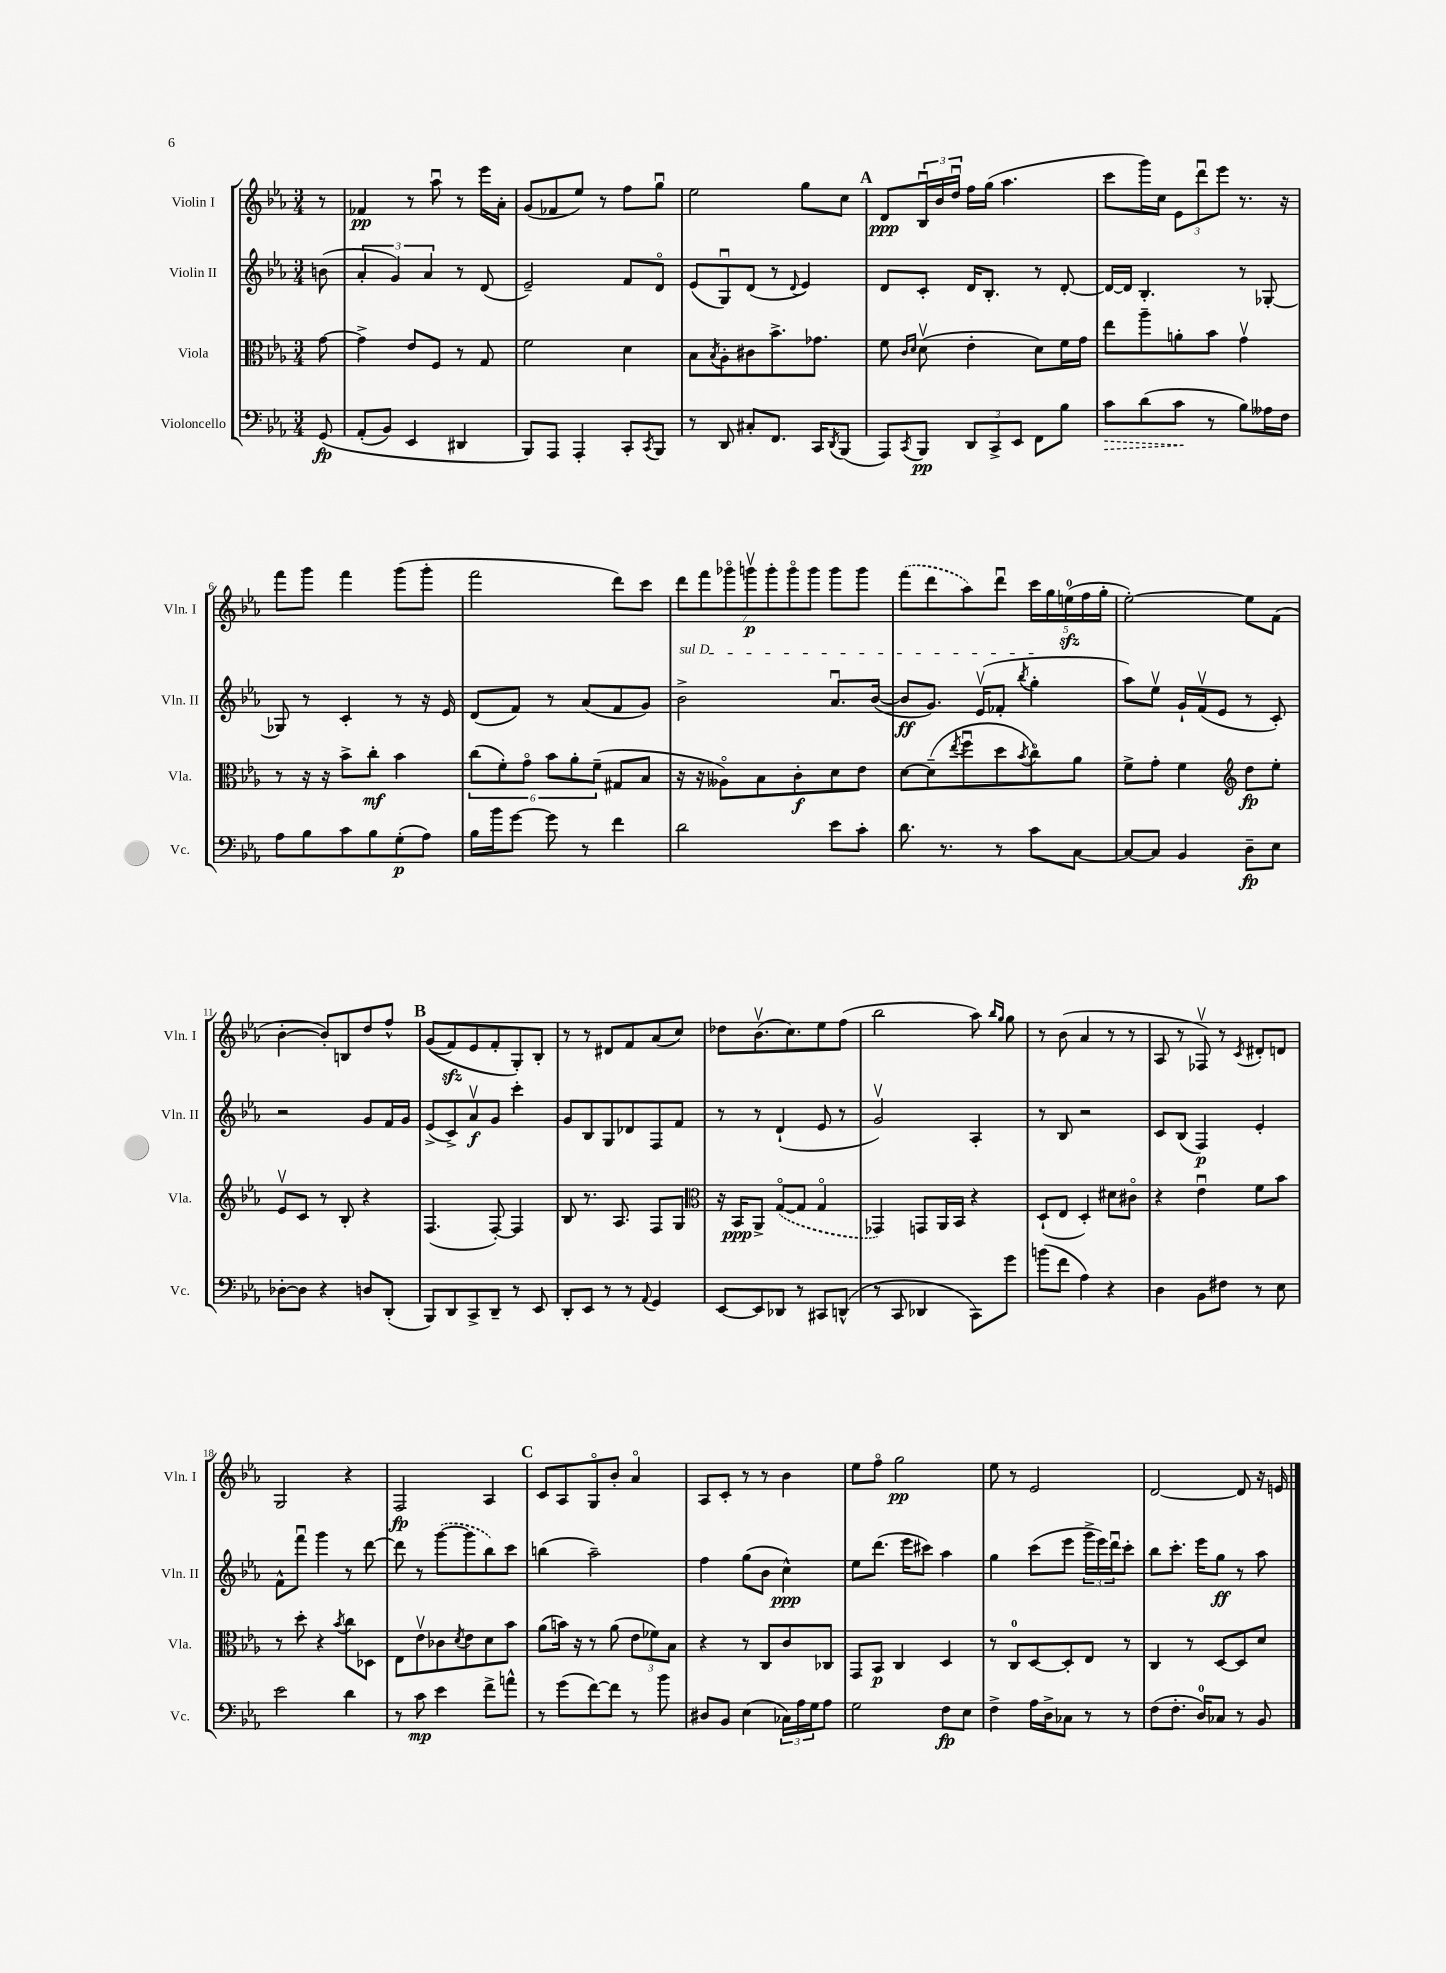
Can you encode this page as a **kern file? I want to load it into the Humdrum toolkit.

**kern	**dynam	**kern	**dynam	**kern	**dynam	**kern	**dynam
*part4	*part4	*part3	*part3	*part2	*part2	*part1	*part1
*staff4	*staff4	*staff3	*staff3	*staff2	*staff2	*staff1	*staff1
*I"Violoncello	*	*I"Viola	*	*I"Violin II	*	*I"Violin I	*
*I'Vc.	*	*I'Vla.	*	*I'Vln. II	*	*I'Vln. I	*
*clefF4	*	*clefC3	*	*clefG2	*	*clefG2	*
*k[b-e-a-]	*	*k[b-e-a-]	*	*k[b-e-a-]	*	*k[b-e-a-]	*
*M3/4	*	*M3/4	*	*M3/4	*	*M3/4	*
=	=	=	=	=	=	=	=
(8GG/	fp	[8g\	.	(8bn\	.	8r	.
=1	=1	=1	=1	=1	=1	=1	=1
(8AA-'/L	.	4g^\]	.	6a-'/	.	4f-X/	pp
8BB-/J)	.	.	.	.	.	.	.
.	.	.	.	6g/)	.	.	.
4EE-/	.	8e-/L	.	.	.	8r	.
.	.	.	.	6a-/	.	.	.
.	.	8F/J	.	.	.	8aa-u\	.
4DD#X/	.	8r	.	8r	.	8r	.
.	.	8G/	.	(8d/	.	16eee-\LL	.
.	.	.	.	.	.	16a-'\JJ	.
=2	=2	=2	=2	=2	=2	=2	=2
8BBB-/L)	.	2f\	.	2e-~/)	.	(8g/L	.
8AAA-/J	.	.	.	.	.	8f-X/	.
4AAA-'/	.	.	.	.	.	8ee-/J)	.
.	.	.	.	.	.	8r	.
8CC'/L	.	4d\	.	8f/L	.	8ff\L	.
8qCC/	.	.	.	.	.	.	.
8BBB-/J	.	.	.	8d/J	.	8ggu\J	.
=3	=3	=3	=3	=3	=3	=3	=3
8r	.	8B-\L	.	(8e-/L	.	2ee-\	.
.	.	8qB-/	.	.	.	.	.
8DD/	.	8A-'\	.	8Gu/)	.	.	.
8C#X'/L	.	8c#X\	.	(8d/J	.	.	.
8.FF/J	.	8.b-^\	.	8r	.	.	.
.	.	.	.	8qqd/	.	.	.
.	.	.	.	4e-/)	.	8gg\L	.
16CC/KL	.	8.g-X\J	.	.	.	.	.
8qDD/	.	.	.	.	.	.	.
(8BBB-/J	.	.	.	.	.	8cc\J	.
!!LO:REH:place=s1:t=A
=4	=4	=4	=4	=4	=4	=4	=4
8AAA-/L)	.	8f\	.	8d/L	.	8d/L	ppp
.	.	16qqc/LL	.	.	.	.	.
8qCC/	.	16qqd/JJ	.	.	.	.	.
8BBB-/J	pp	(8dv\	.	8c'/J	.	24B-u/L	.
.	.	.	.	.	.	24b-/	.
.	.	.	.	.	.	24ddu/JJ	.
12DD/L	.	4e-'\	.	16d/KL	.	16ff\LL	.
.	.	.	.	8.B-'/J	.	(16gg\JJ	.
12CC^/	.	.	.	.	.	.	.
.	.	.	.	.	.	4.aa-\	.
12EE-/J	.	.	.	.	.	.	.
8FF\L	.	8d\L)	.	8r	.	.	.
8B-\J	.	16f\L	.	[8d'/	.	.	.
.	.	16g\JJ	.	.	.	.	.
=5	=5	=5	=5	=5	=5	=5	=5
!	!LO:HP:b	!	!	!	!	!	!
8c\L	>	8ee-\L	.	16d/LL_	.	8ccc\L	.
.	.	.	.	16d/JJ]	.	.	.
(8d\	.	8aa-~\	.	4.B-'/	.	16ggg\L)	.
.	.	.	.	.	.	16cc\JJ	.
8c\J	.	8an'\	.	.	.	12e-\L	.
.	.	.	.	.	.	12dddu\	.
8r	]	8b-\J	.	.	.	.	.
.	.	.	.	.	.	12eee-\J	.
8B-\L)	.	4gv\	.	8r	.	8.r	.
16A--X\L	.	.	.	[8G-X'/	.	.	.
16F\JJ	.	.	.	.	.	16r	.
!!LO:LB:g=z
=6	=6	=6	=6	=6	=6	=6	=6
8A-\L	.	8r	.	8G-X/]	.	8fff\L	.
8B-\	.	16r	.	8r	.	8ggg\J	.
.	.	16r	.	.	.	.	.
8c\	.	8b-^\L	.	4c'/	.	4fff\	.
8B-\	.	8cc'\J	mf	.	.	.	.
(8G'\	p	4b-\	.	8r	.	(8ggg\L	.
8A-\J)	.	.	.	16r	.	8ggg'\J	.
.	.	.	.	16e-/	.	.	.
=7	=7	=7	=7	=7	=7	=7	=7
16B-\LL	.	(12cc\L	.	(8d/L	.	2fff\	.
16b-\J	.	.	.	.	.	.	.
.	.	12f'\)	.	.	.	.	.
[8g\J	.	.	.	8f/J)	.	.	.
.	.	12g\J	.	.	.	.	.
8g\]	.	12b-\L	.	8r	.	.	.
.	.	12a-'\	.	.	.	.	.
8r	.	.	.	(8a-/L	.	.	.
.	.	(12f~\J	.	.	.	.	.
4f\	.	8G#X/L	.	8f/	.	8ddd\L)	.
.	.	8B-/J	.	8g/J)	.	8ccc\J	.
=8	=8	=8	=8	=8	=8	=8	=8
!	!	!	!	!LO:TX:a:i:t=sul D	!	!	!
2d\	.	16r	.	2b-^\	.	14ddd\L	.
.	.	16r	.	.	.	.	.
.	.	.	.	.	.	14fff\	.
.	.	8A--X\L)	.	.	.	.	.
.	.	.	.	.	.	14ggg-X\	.
.	.	.	.	.	.	14gggnv\	p
.	.	8B-\	.	.	.	.	.
.	.	.	.	.	.	14ggg'\	.
.	.	.	.	.	.	14ggg\	.
.	.	8c'\	f	.	.	.	.
.	.	.	.	.	.	14ggg\J	.
8e-\L	.	8d\	.	8.a-u/L	.	8ggg\L	.
8c'\J	.	8e-\J	.	.	.	8ggg\J	.
.	.	.	.	([16b-/Jk	.	.	.
=9	=9	=9	=9	=9	=9	=9	=9
8.d\	.	[8d\L	.	8b-/L]	ff	(8fff\L	.
.	.	(8d~\]	.	8.g/J)	.	8ddd\	.
8.r	.	.	.	.	.	.	.
.	.	8qee-/	.	.	.	.	.
.	.	8ffu\	.	.	.	8aa-\)	.
.	.	.	.	(16e-v/KL	.	.	.
8r	.	8dd\	.	8f-X'/J	.	8dddu\J	.
.	.	8qb-/	.	8qbb-/	.	.	.
8c\L	.	8cc\)	.	4gg'\	.	20ccc\LL	.
.	.	.	.	.	.	20gg\	.
.	.	.	.	.	.	(20eenzz\	.
[8C\J	.	8a-\J	.	.	.	.	.
.	.	.	.	.	.	20ff\	.
.	.	.	.	.	.	20gg'\JJ	.
=10	=10	=10	=10	=10	=10	=10	=10
8C/L_	.	8f^\L	.	8aa-\L)	.	[2ee-'\)	.
8C/J]	.	8g'\J	.	8ee-v\J	.	.	.
4BB-/	.	4f\	.	16g`/LL	.	.	.
.	.	.	.	(16fv/J	.	.	.
.	.	.	.	8e-/J	.	.	.
*	*	*clefG2	*	*	*	*	*
8D~\L	fp	8dd\L	fp	8r	.	8ee-\L]	.
8E-\J	.	8ee-'\J	.	8c'/)	.	(8f\J	.
!!LO:LB:g=z
=11	=11	=11	=11	=11	=11	=11	=11
[8D-X'\L	.	8e-v/L	.	2r	.	[4b-'\	.
8D-\J]	.	8c/J	.	.	.	.	.
4r	.	8r	.	.	.	8b-'/L])	.
.	.	8B-'/	.	.	.	8Bn/	.
8Dn/L	.	4r	.	8g/L	.	8dd/	.
(8DD'/J	.	.	.	16f/L	.	8ff^^/J	.
.	.	.	.	16g/JJ	.	.	.
!!LO:REH:place=s1:t=B
=12	=12	=12	=12	=12	=12	=12	=12
8BBB-/L)	.	(4.F/	.	(8e-^/L	.	((8g/L	.
8DD/	.	.	.	8c^/)	.	8fzz/)	.
8CC^/	.	.	.	8a-v/	f	8e-/	.
8DD~/J	.	[8F'/)	.	8g/J	.	8f'/	.
8r	.	4F/]	.	4ccc'\	.	8G'/)	.
8EE-/	.	.	.	.	.	8B-'/J	.
=13	=13	=13	=13	=13	=13	=13	=13
8DD'/L	.	8B-/	.	8g/L	.	8r	.
8EE-/J	.	8.r	.	8B-/	.	8r	.
8r	.	.	.	8G/	.	8d#X/L	.
.	.	8.A-/	.	.	.	.	.
8r	.	.	.	8d-X/	.	8f/	.
8qqAA-/	.	.	.	.	.	.	.
4GG/	.	8F/L	.	8F/	.	(8a-/	.
.	.	8G/J	.	8f/J	.	8cc/J)	.
=14	=14	=14	=14	=14	=14	=14	=14
*	*	*clefC3	*	*	*	*	*
[8EE-/L	.	16r	.	8r	.	8dd-X\L	.
.	.	16BB-/KL	ppp	.	.	.	.
8EE-/]	.	8AA-^/J	.	8r	.	(8.b-v\	.
8DD-X/J	.	([8G/L	.	(4d`/	.	.	.
.	.	.	.	.	.	8.cc\)	.
8r	.	8G/J]	.	.	.	.	.
8CC#X/L	.	4G/	.	8e-/	.	8ee-\	.
(8DDn^^/J	.	.	.	8r	.	(8ff\J	.
=15	=15	=15	=15	=15	=15	=15	=15
8r	.	4GG-X/)	.	2gv/)	.	2bb-\	.
8CC/	.	.	.	.	.	.	.
4DD-X/	.	8GGn/L	.	.	.	.	.
.	.	16AA-/L	.	.	.	.	.
.	.	16BB-/JJ	.	.	.	.	.
8CC\L)	.	4r	.	4A-'/	.	8aa-\)	.
.	.	.	.	.	.	16qqbb-/LL	.
.	.	.	.	.	.	16qqgg/JJ	.
8g\J	.	.	.	.	.	8gg\	.
=16	=16	=16	=16	=16	=16	=16	=16
(8bn\L	.	(8D`/L	.	8r	.	8r	.
8f\J	.	8E-/J	.	8B-/	.	(8b-\	.
4A-\)	.	4D'/)	.	2r	.	4a-/	.
4r	.	8d#X\L	.	.	.	8r	.
.	.	8c#X\J	.	.	.	8r	.
=17	=17	=17	=17	=17	=17	=17	=17
4D\	.	4r	.	8c/L	.	8A-/	.
.	.	.	.	(8B-/J	.	8r	.
8BB-\L	.	4e-u\	.	4F/)	p	8F-Xv/)	.
8F#X\J	.	.	.	.	.	8r	.
.	.	.	.	.	.	8qc/	.
8r	.	8f\L	.	4e-'/	.	8d#X'/L	.
8E-\	.	8b-\J	.	.	.	8dn/J	.
!!LO:LB:g=z
=18	=18	=18	=18	=18	=18	=18	=18
2e-\	.	8r	.	8f^^\L	.	2G/	.
.	.	8dd'\	.	8fffu\J	.	.	.
.	.	4r	.	4ggg\	.	.	.
.	.	8qb-/	.	.	.	.	.
4d\	.	8cc\L	.	8r	.	4r	.
.	.	8D-X\J	.	[8ddd\	.	.	.
=19	=19	=19	=19	=19	=19	=19	=19
8r	.	8E-\L	.	8ddd\]	.	2F/	fp
8c\	mp	8e-v\	.	8r	.	.	.
4e-\	.	8c-X\	.	([8ggg\L	.	.	.
.	.	8qd/	.	.	.	.	.
.	.	8e-\	.	8ggg\]	.	.	.
8f^\L	.	8d\	.	8bb-\)	.	4A-/	.
8an^^\J	.	8b-\J	.	8ccc\J	.	.	.
!!LO:REH:place=s1:t=C
=20	=20	=20	=20	=20	=20	=20	=20
8r	.	(8a-\L	.	(4bbn\	.	8c/L	.
(8g\L	.	16bn\Jk)	.	.	.	8A-/	.
.	.	16r	.	.	.	.	.
[8f\)	.	8r	.	2aa-~\)	.	8G/	.
8f\J]	.	(8a-\	.	.	.	8b-'/J	.
8r	.	12e-\L	.	.	.	4a-/	.
.	.	12f-X\)	.	.	.	.	.
8b-\	.	.	.	.	.	.	.
.	.	12B-\J	.	.	.	.	.
=21	=21	=21	=21	=21	=21	=21	=21
8D#X/L	.	4r	.	4ff\	.	8A-/L	.
8BB-/J	.	.	.	.	.	8c'/J	.
(4E-\	.	8r	.	(8gg\L	.	8r	.
.	.	8C/L	.	8b-\J	.	8r	.
24C-X\LL)	.	8c/	.	4cc^^\)	ppp	4b-\	.
24A-\	.	.	.	.	.	.	.
24G\J	.	.	.	.	.	.	.
8A-\J	.	8C-X/J	.	.	.	.	.
=22	=22	=22	=22	=22	=22	=22	=22
2G\	.	8GG/L	.	8ee-\L	.	8ee-\L	.
.	.	8BB-/J	p	(8.ddd\J	.	8ff\J	.
.	.	4C/	.	.	.	2gg\	pp
.	.	.	.	16eee-\KL	.	.	.
.	.	.	.	8ccc#X\J)	.	.	.
8F\L	fp	4D/	.	4aa-\	.	.	.
8E-\J	.	.	.	.	.	.	.
=23	=23	=23	=23	=23	=23	=23	=23
4F^\	.	8r	.	4gg\	.	8ee-\	.
.	.	8C/L	.	.	.	8r	.
16A-\LL	.	[8D/	.	(8ccc\L	.	2e-/	.
16D^\J	.	.	.	.	.	.	.
8C-X\J	.	8D'/]	.	8eee-\J	.	.	.
8r	.	8E-/J	.	24ggg^\LL	.	.	.
.	.	.	.	24eee-\)	.	.	.
.	.	.	.	24dddu\J	.	.	.
8r	.	8r	.	8ccc'\J	.	.	.
=24	=24	=24	=24	=24	=24	=24	=24
(8F\L	.	4C/	.	8bb-\L	.	[2d/	.
8.F'\J	.	.	.	8.ccc'\J	.	.	.
.	.	8r	.	.	.	.	.
16D/KL)	.	.	.	16eee-\KL	.	.	.
8C-X/J	.	[8D/L	.	8gg\J	ff	.	.
8r	.	8D/]	.	8r	.	8d/]	.
8BB-/	.	8d/J	.	8aa-\	.	16r	.
.	.	.	.	.	.	16en/	.
==	==	==	==	==	==	==	==
*-	*-	*-	*-	*-	*-	*-	*-
